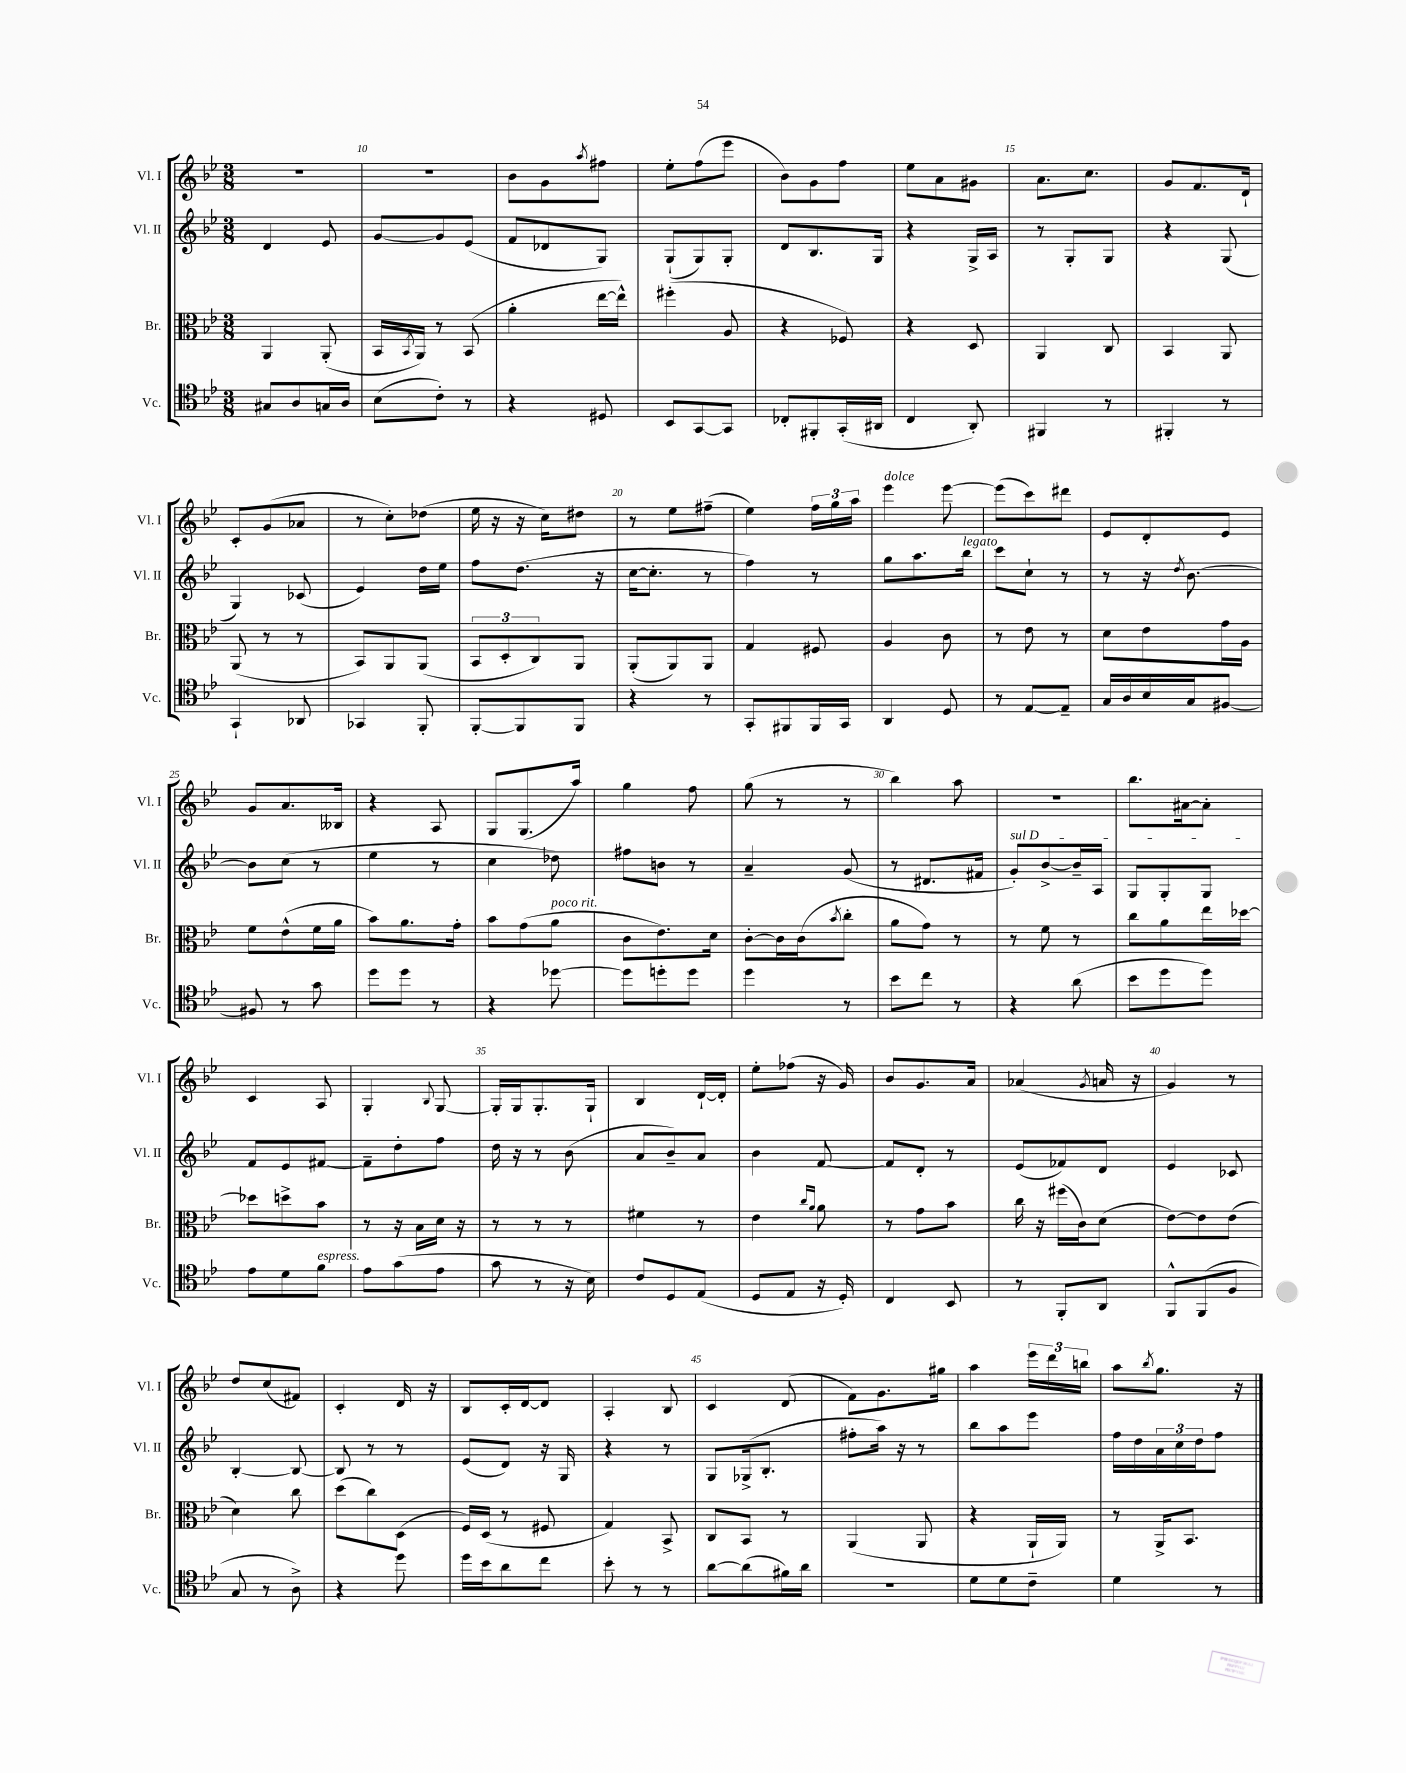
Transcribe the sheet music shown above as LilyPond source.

<<
\new StaffGroup <<
\new Staff = "s0" \with { instrumentName = "Vl. I" shortInstrumentName = "Vl. I" } {
    \clef treble \key bes \major \numericTimeSignature \time 3/8
    R4. |
    R4. |
    bes'8 g'8 \acciaccatura { a''8 } fis''8 |
    ees''8-. f''8( ees'''8 |
    bes'8) g'8 f''8 |
    ees''8 a'8 gis'8 |
    a'8. c''8. |
    g'8 f'8. d'16-! |
    c'8-. g'8( aes'8 |
    r8 c''8-.) des''8( |
    ees''16 r16 r16 c''16) dis''8 |
    r8 ees''8 fis''8--( |
    ees''4) \tuplet 3/2 { f''16 g''16 a''16 } |
    ees'''4^\markup { \italic "dolce" } ees'''8~ |
    ees'''8( c'''8) dis'''8 |
    ees'8 d'8-. ees'8 |
    g'8 a'8. beses16 |
    r4 a8 |
    g8 g8.( a''16) |
    g''4 f''8 |
    g''8( r8 r8 |
    bes''4) a''8 |
    R4. |
    bes''8. ais'16~ ais'8-. |
    c'4 a8 |
    g4-. \appoggiatura { bes8 } g8~ |
    g16-. g16 g8.-. g16-! |
    bes4 d'16~-! d'16-. |
    ees''8-. fes''8( r16 g'16) |
    bes'8 g'8. a'16 |
    aes'4( \acciaccatura { g'8 } a'16 r16 |
    g'4) r8 |
    d''8 c''8( fis'8) |
    c'4-. d'16 r16 |
    bes8 c'16-. d'16~ d'8 |
    a4-. bes8 |
    c'4 d'8( |
    f'8) g'8. gis''16 |
    a''4 \tuplet 3/2 { ees'''16 d'''16 b''16 } |
    a''8 \acciaccatura { bes''8 } g''8. r16 \bar "|." |
}
\new Staff = "s1" \with { instrumentName = "Vl. II" shortInstrumentName = "Vl. II" } {
    \clef treble \key bes \major \numericTimeSignature \time 3/8
    d'4 ees'8 |
    g'8~ g'8 ees'8( |
    f'8 des'8 g8) |
    g8-!( g8) g8-. |
    d'8 bes8. g16 |
    r4 g16-> a16 |
    r8 g8-. g8 |
    r4 g8( |
    g4) ces'8( |
    ees'4) d''16 ees''16 |
    f''8 d''8.( r16 |
    c''16~ c''8.-. r8 |
    f''4) r8 |
    g''8 a''8. bes''16^\markup { \italic "legato" } |
    c'''8 c''8-! r8 |
    r8 r16 \acciaccatura { d''8 } bes'8.~ |
    bes'8 c''8( r8 |
    ees''4 r8 |
    c''4 des''8) |
    fis''8 b'8 r8 |
    a'4-- g'8( |
    r8 dis'8. fis'16 |
    \once \override TextSpanner.bound-details.left.text = \markup { \italic "sul D" } g'8-.\startTextSpan) bes'8~-> bes'16-- a16 |
    g8 g8-. g8\stopTextSpan |
    f'8 ees'8 fis'8~ |
    fis'8-- d''8-. f''8 |
    d''16 r16 r8 bes'8( |
    a'8 bes'8--) a'8 |
    bes'4 f'8~ |
    f'8 d'8-. r8 |
    ees'8( fes'8) d'8 |
    ees'4 ces'8 |
    bes4~-. bes8~ |
    bes8 r8 r8 |
    ees'8( d'8) r16 g16 |
    r4 r8 |
    g8 ges16->( bes8.-. |
    fis''8-. a''16) r16 r8 |
    bes''8 a''8 ees'''8 |
    f''16 d''16 \tuplet 3/2 { a'16 c''16 d''16 } f''8 \bar "|." |
}
\new Staff = "s2" \with { instrumentName = "Br." shortInstrumentName = "Br." } {
    \clef alto \key bes \major \numericTimeSignature \time 3/8
    a,4 a,8-.( |
    bes,16 \acciaccatura { bes,8 } a,16) r8 bes,8( |
    a'4-. ees''16~ ees''16-^) |
    fis''4-.( a8 |
    r4 fes8) |
    r4 d8 |
    a,4 c8 |
    bes,4 a,8 |
    a,8( r8 r8 |
    bes,8) a,8 a,8( |
    \tuplet 3/2 { bes,8 d8-. c8) } a,8 |
    a,8-.( a,8) a,8 |
    g4 fis8 |
    a4 c'8 |
    r8 ees'8 r8 |
    d'8 ees'8 g'16 a16 |
    f'8 ees'8-^( f'16 a'16 |
    bes'8) a'8. g'16-. |
    bes'8 g'8( a'8^\markup { \italic "poco rit." } |
    c'8 ees'8.) d'16 |
    c'8~-. c'16 c'16( \acciaccatura { bes'8 } c''8-. |
    a'8 g'8) r8 |
    r8 f'8 r8 |
    c''8 a'8 ees''16 des''16~ |
    des''8 d''8-> bes'8 |
    r8 r16 bes16 d'16 r16 |
    r8 r8 r8 |
    fis'4 r8 |
    ees'4 \grace { c''16 a'16 } a'8 |
    r8 g'8 bes'8 |
    c''16 r16 fis''16( c'16) d'8( |
    ees'8~) ees'8 ees'8( |
    d'4) c''8 |
    d''8( c''8) d8( |
    f16) d16( r8 fis8 |
    g4) bes,8-> |
    c8 bes,8 r8 |
    a,4( a,8 |
    r4 a,16-! a,16) |
    r8 a,16-> bes,8. \bar "|." |
}
\new Staff = "s3" \with { instrumentName = "Vc." shortInstrumentName = "Vc." } {
    \clef tenor \key bes \major \numericTimeSignature \time 3/8
    gis8 a8 g16 a16 |
    bes8( c'8-.) r8 |
    r4 dis8 |
    bes,8 g,8~ g,8 |
    ces8-. fis,8-. g,16-.( ais,16 |
    c4 a,8-.) |
    fis,4 r8 |
    fis,4-. r8 |
    g,4-! aes,8 |
    ges,4 f,8-. |
    f,8~-. f,8 f,8 |
    r4 r8 |
    g,8-. fis,8 fis,16 g,16 |
    a,4 d8 |
    r8 ees8~ ees8-- |
    g16 a16 bes16 g16 fis8~ |
    fis8 r8 g'8 |
    d''8 d''8 r8 |
    r4 des''8~ |
    des''8 d''8-. d''8 |
    d''4 r8 |
    bes'8 c''8 r8 |
    r4 a'8( |
    bes'8 d''8 d''8) |
    ees'8 d'8 f'8^\markup { \italic "espress." } |
    ees'8 g'8( ees'8 |
    g'8 r8 r16 bes16) |
    c'8 d8 ees8( |
    d8 ees8 r16 d16-.) |
    c4 bes,8 |
    r8 f,8-. a,8 |
    f,8-^ f,8( f8 |
    g8 r8 a8->) |
    r4 d''8 |
    d''16 bes'16 a'8 c''8 |
    bes'8-. r8 r8 |
    a'8~ a'8( fis'16) a'16 |
    R4. |
    d'8 d'8 c'8-- |
    d'4 r8 \bar "|." |
}
>>
>>
\layout { \context { \Score currentBarNumber = #9 \override BarNumber.break-visibility = ##(#f #t #t) barNumberVisibility = #(every-nth-bar-number-visible 5) } }
